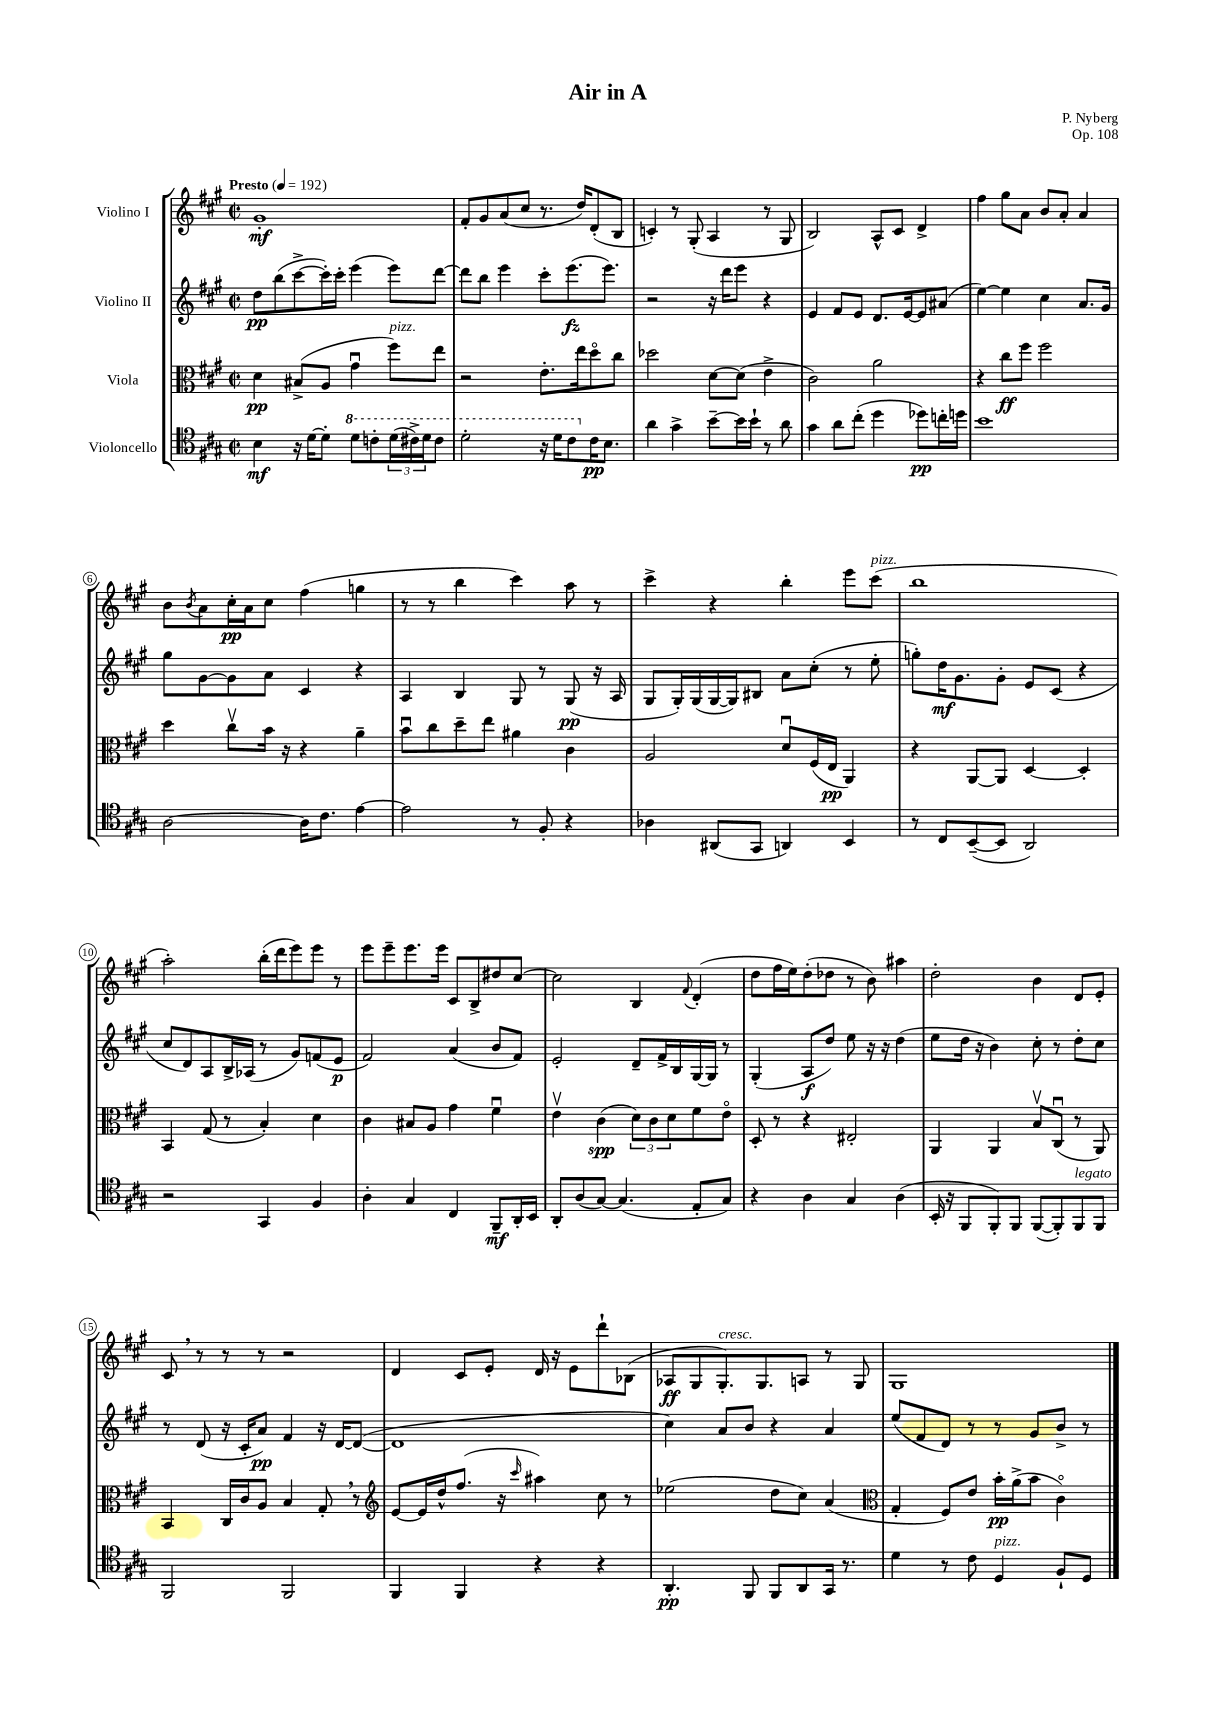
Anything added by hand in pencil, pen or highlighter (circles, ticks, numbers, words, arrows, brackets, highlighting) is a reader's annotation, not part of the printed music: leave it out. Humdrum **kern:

**kern	**kern	**kern	**kern
*staff4	*staff3	*staff2	*staff1
*clefC4	*clefC3	*clefG2	*clefG2
*k[f#c#g#]	*k[f#c#g#]	*k[f#c#g#]	*k[f#c#g#]
*M2/2	*M2/2	*M2/2	*M2/2
*met(c|)	*met(c|)	*met(c|)	*met(c|)
*MM192	*MM192	*MM192	*MM192
4B	4d	8dd	1g#'
.	.	(8bb	.
16r	(8B#^	[8ccc#^	.
[16d	.	.	.
8d']	8A	16ccc#'])	.
.	.	16ccc#'	.
8dd	4g#u	(4eee	.
8cc'	.	.	.
(24dd	8ff#)	8eee)	.
24cc#^)	.	.	.
24dd	.	.	.
8cc#	8ee	[8ddd	.
=	=	=	=
2dd'	2r	8ddd]	8f#'
.	.	8bb	8g#
.	.	4eee	(8a
.	.	.	8cc#
16r	8.e'	8ccc#'	8.r
16dd	.	.	.
8cc#	.	(8.eee	.
.	16ee	.	16dd)
16c#	8ddo	.	(8d'
8.B	.	8.eee)	.
.	8cc#	.	8B
=	=	=	=
4a	2dd-	2r	4c')
4g#^	.	.	8r
.	.	.	(8G#'
[8b~	[8d	16r	4A
.	.	16ddd	.
16b]	(8d]	8eee	.
16b`	.	.	.
8r	4e^	4r	8r
8a	.	.	8G#
=	=	=	=
4g#	2c#)	4e	2B)
8a	.	8f#	.
(8cc#'	.	8e	.
4dd	2a	8.d	8A^^
.	.	.	8c#
.	.	[16e	.
8dd-)	.	8e]	4d^
16cc'	.	(8a#	.
16dd	.	.	.
=	=	=	=
1b	4r	[4ee)	4ff#
.	8cc#	4ee]	8gg#
.	8ff#	.	8a
.	2ff#	4cc#	8b
.	.	.	8a'
.	.	8.a	4a
.	.	16g#	.
=	=	=	=
[2A	4dd	8gg#	8b
.	.	.	8qb
.	.	[8g#	8a
.	8cc#v	8g#]	16cc#'
.	.	.	16a
.	16b	8a	8cc#
.	16r	.	.
16A]	4r	4c#	(4ff#
8.c#	.	.	.
[4e	4a~	4r	4gg
=	=	=	=
2e]	8bu	4A	8r
.	8cc#	.	8r
.	8dd~	4B	4bb
.	8ee	.	.
8r	4a#	8G#	4ccc#)
8F#'	.	8r	.
4r	4c#	(8G#	8aa
.	.	16r	8r
.	.	16A	.
=	=	=	=
4A-	2A	8G#	4ccc#^
.	.	16G#')	.
.	.	(16G#	.
(8AA#	.	[16G#	4r
.	.	16G#])	.
8GG#	.	8B#	.
4AA)	8du	8a	4bb'
.	(16F#	(8cc#'	.
.	16E	.	.
4BB	4AA)	8r	8eee
.	.	8ee'	(8ccc#
=	=	=	=
8r	4r	8gg')	1bb
8C#	.	16dd	.
.	.	8.g#	.
([8BB~	[8AA	.	.
8BB]	8AA]	8g#'	.
2AA)	[4D	8e	.
.	.	(8c#	.
.	4D']	4r	.
=	=	=	=
2r	4BB	8cc#	2aa')
.	.	8d)	.
.	(8G#	8A	.
.	8r	16B^	.
.	.	(16A-	.
4GG#	4B')	8r	(16bb'
.	.	.	16ddd
.	.	8g#)	8eee)
4F#	4d	(8f	8eee
.	.	8e	8r
=	=	=	=
4A'	4c#	2f#)	8eee
.	.	.	8eee~
4G#	8B#	.	8.eee
.	8A	.	.
.	.	.	16eee
4C#	4g#	(4a	8c#
.	.	.	8B^
8FF#~	4f#u	8b	8dd#
16AA'	.	8f#)	[8cc#
16BB	.	.	.
=	=	=	=
8AA'	4ev	2e'	2cc#]
(8A	.	.	.
[8G#)	(4c#	.	.
(4.G#]	.	.	.
.	12d)	8d~	4B
.	12c#	.	.
.	.	16f#^	.
.	12d	.	.
.	.	16B	.
.	.	.	8qqf#
8E'	8f#	[16G#	(4d'
.	.	16G#]	.
8G#)	8eo	8r	.
=	=	=	=
4r	8D'	(4G#'	8dd
.	8r	.	16ff#
.	.	.	16ee)
4A	4r	8A	(8dd'
.	.	8dd)	8dd-
4G#	2E#'	8ee	8r
.	.	16r	8b)
.	.	16r	.
(4A	.	(4dd	4aa#
=	=	=	=
16BB'	4AA	8ee	2dd'
16r	.	.	.
8FF#	.	16dd	.
.	.	16r	.
8FF#')	4AA	4b)	.
8FF#	.	.	.
([8FF#	8Bv	8cc#'	4b
8FF#'])	(8C#u	8r	.
8FF#	8r	8dd'	8d
8FF#	8AA)	8cc#	8e'
=	=	=	=
2FF#	4BB	8r	8c#
.	.	(8d	8r
.	16C#	16r	8r
.	16c#	16c#'	.
.	8A	8a)	8r
2FF#	4B	4f#	2r
.	8G#'	16r	.
.	.	[16d	.
.	8r	(8d_	.
=	=	=	=
*	*clefG2	*	*
4FF#	[8e	1d]	4d
.	16e]	.	.
.	16dd^^	.	.
4FF#	(8.ff#	.	8c#
.	.	.	8e'
.	16r	.	.
.	16qqccc#	.	.
4r	4aa#)	.	16d
.	.	.	16r
.	.	.	8e
4r	8cc#	.	8ddd`
.	8r	.	(8B-
=	=	=	=
4.AA'	(2ee-	4cc#)	8A-
.	.	.	8G#
.	.	8a	8.G#')
8FF#	.	8b	.
.	.	.	8.G#
8FF#	8dd	4r	.
8AA	8cc#)	.	8A
16GG#	(4a	4a	8r
8.r	.	.	.
.	.	.	8G#
=	=	=	=
*	*clefC3	*	*
4d	4G#'	(8ee	1G#
.	.	8f#	.
8r	8F#)	8d)	.
8c#	8e	8r	.
4D	16b'	8r	.
.	(16a^	.	.
.	8b	8g#	.
8F#`	4c#o)	8b^	.
8D	.	8r	.
==	==	==	==
*-	*-	*-	*-
